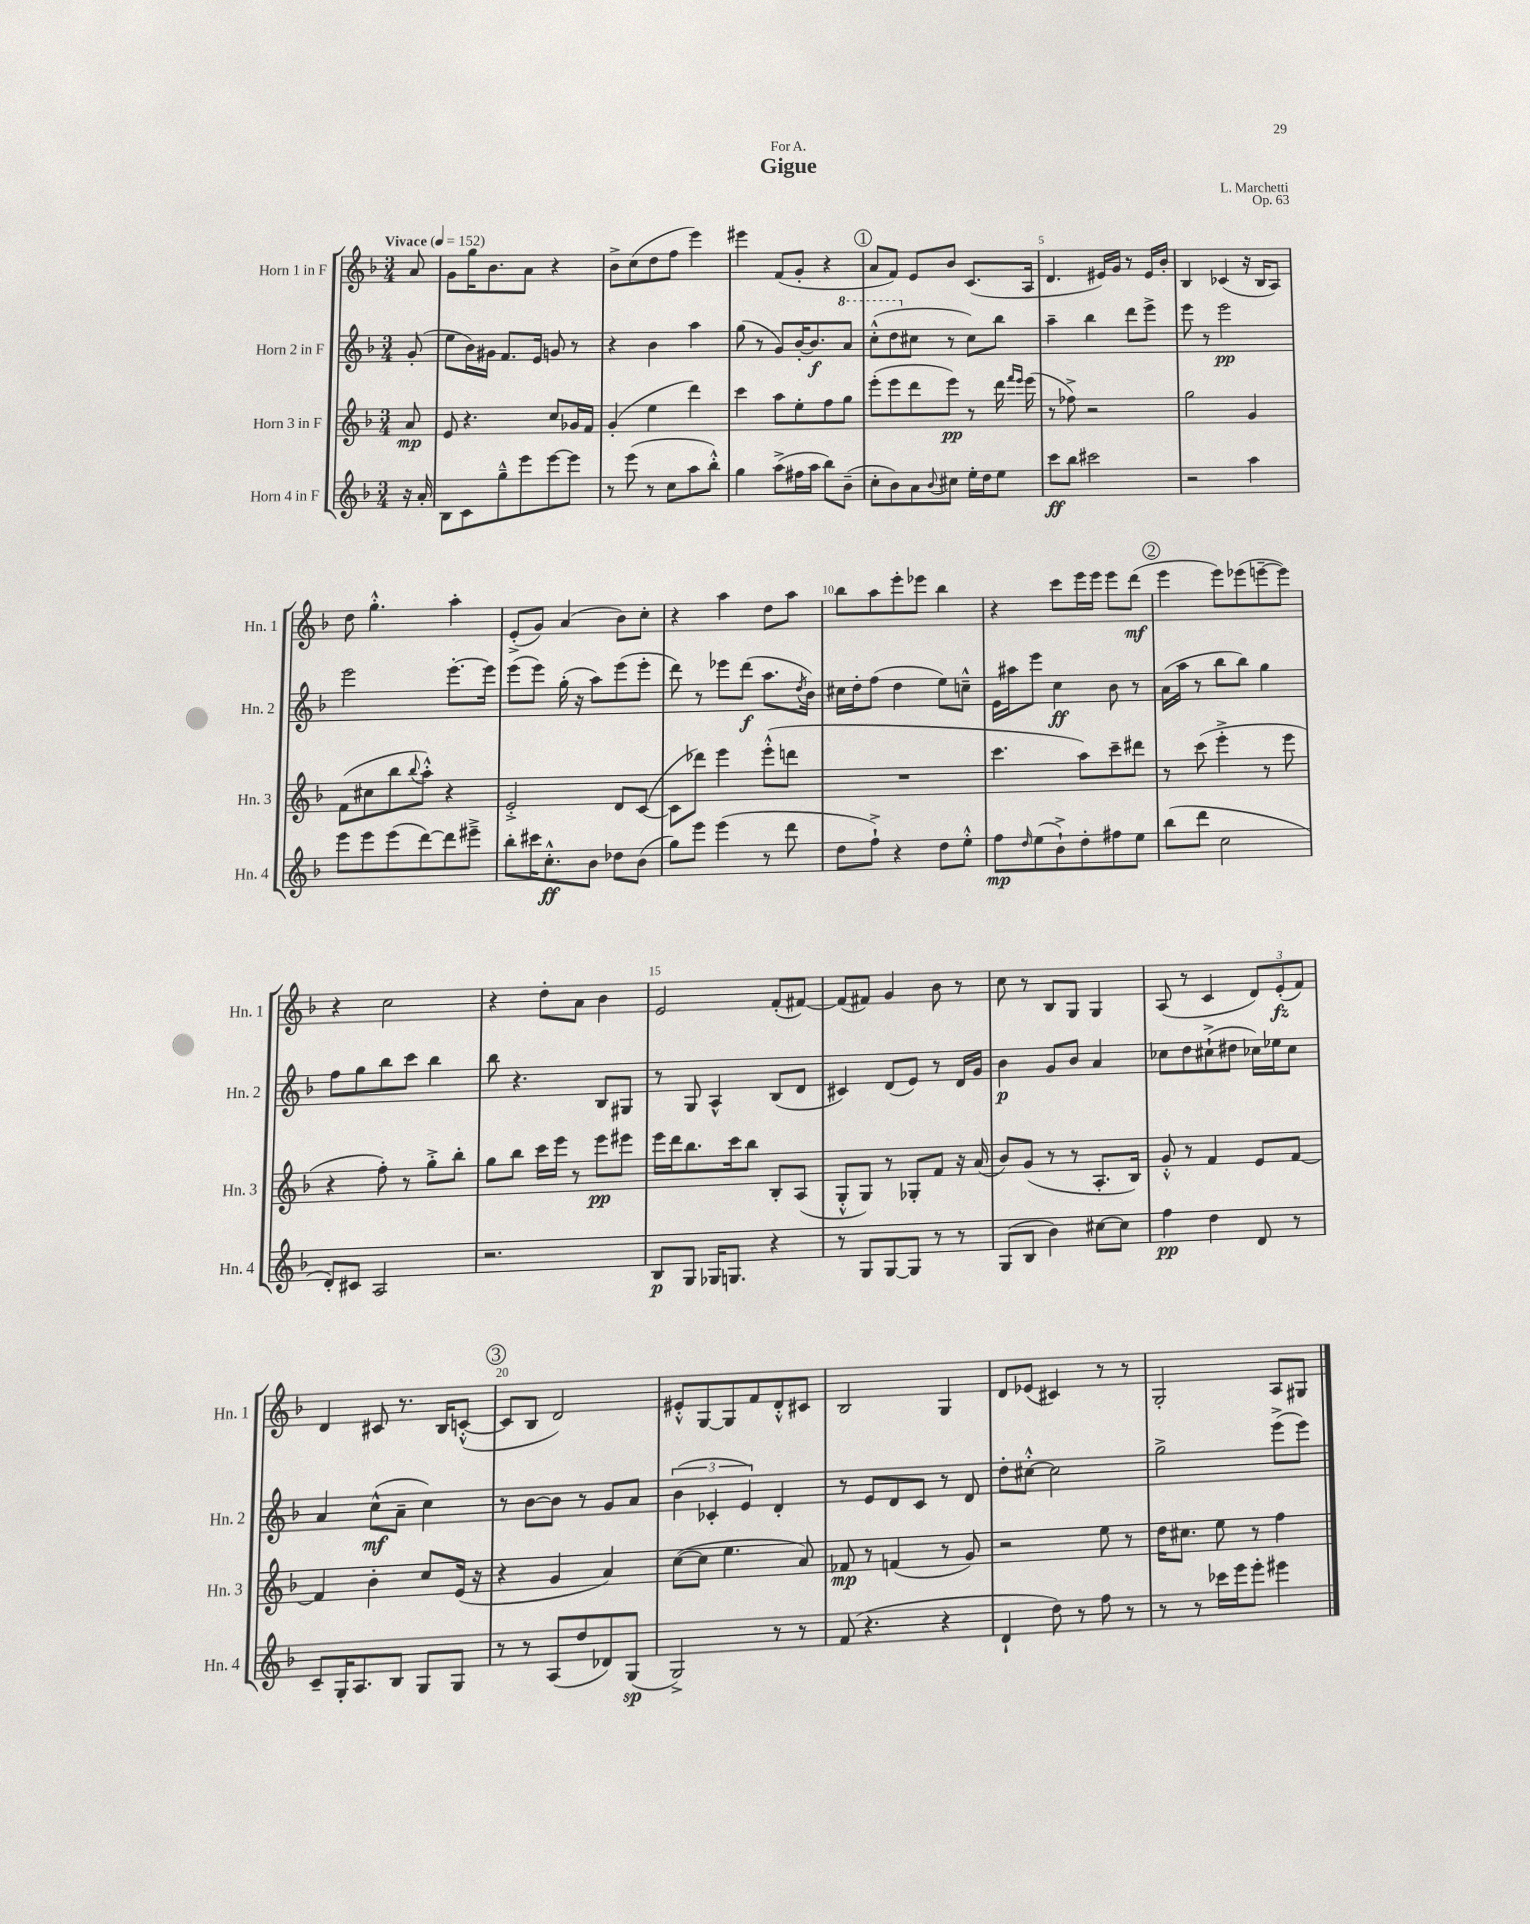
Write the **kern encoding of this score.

**kern	**kern	**kern	**kern
*staff4	*staff3	*staff2	*staff1
*clefG2	*clefG2	*clefG2	*clefG2
*k[b-]	*k[b-]	*k[b-]	*k[b-]
*M3/4	*M3/4	*M3/4	*M3/4
*MM152	*MM152	*MM152	*MM152
16r	8a/	(8g'/	8a/
16a'/	.	.	.
=	=	=	=
8B-\L	8e/	8ee\L	8g\L
8c\	4.r	16b-\L)	16gg\K
.	.	16g#\JJ	8.b-\
8gg~^^\	.	8.f/L	.
8eee\	.	.	8a\J
.	.	16e/Jk	.
[8eee\	8cc/L	8g/	4r
8eee\]J	16g-/L	8r	.
.	16f/JJ	.	.
=	=	=	=
8r	(4g'/	4r	8b-^\L
(8eee\	.	.	(8cc\
8r	4ee\	4b-\	8dd\
8cc\L	.	.	8ff\J
8aa\	4ddd\)	4aa\	4eee\)
8bb-'^^\J)	.	.	.
=	=	=	=
4gg\	4ccc\	(8gg\	4eee#\
.	.	8r	.
(8aa^\L	8aa\L	8g/L)	(8f/L
16ff#\L	8ee'\	[16b-'/K	8g'/J
16aa\JJ	.	8.b-/]	.
8bb-\L)	8ff\	.	4r
(8b-~\J	8gg\J	8aa/J	.
=	=	=	=
8cc'\L	(8eee'\L	(8ccc'^^\L	8a/L
8b-\)	8eee\	8ddd\	8f/J)
8a\	8ddd\	8cc#\J	8e/L
8qqb-/	.	.	.
8cc#\J	8eee\J)	8r	8b-/J
16ee'\LL	8r	8cc#\L)	(8.c/L
16dd\J	.	.	.
8ee\J	16ddd\	8bb-\J	.
.	16qqfff/LL	.	.
.	16qqeee/JJ	.	.
.	(16eee\	.	16A/Jk
=	=	=	=
8ccc\L	8r	4aa~\	4.d/
8bb-\J	8ff-^\)	.	.
2ccc#\	2r	4bb-\	.
.	.	.	16e#/LL)
.	.	.	16g/JJ
.	.	8ddd\L	8r
.	.	8eee^\J	16e#/LL
.	.	.	16b-'/JJ
=	=	=	=
2r	2gg\	8eee\	4B-/
.	.	8r	.
.	.	2eee\	(4c-/
4aa\	4g/	.	16r
.	.	.	16B-/LK
.	.	.	8A/J)
=	=	=	=
8eee\L	(8f\L	2eee\	8dd\
8eee\	8cc#\	.	4.gg'^^\
(8eee\	8bb-\	.	.
.	8qqbb-/	.	.
[8ddd\)	8aa'^^\J)	.	.
8ddd\]	4r	[8.eee'\L	4aa'\
8eee#~^\J	.	.	.
.	.	16eee\]Jk	.
=	=	=	=
8bb-'\L	2e'^/	(8eee\L	(8e'^/L
16ccc#\K	.	8eee\J)	8g/J)
8.cc'^^\	.	.	.
.	.	(16gg'\	(4a/
.	.	16r	.
8b-\J	.	8aa\L)	.
8dd-\L	8d/L	(8eee\	8b-\L)
(8b-\J	([8c/J	8eee'\J	8cc'\J
=	=	=	=
8gg\L)	8c\]L	8ddd\)	4r
8eee\J	8ddd-\J)	8r	.
(4eee\	4eee\	8eee-\L	4aa\
.	.	(8ddd\J	.
8r	(8eee'^^\L	8.aa\L	8dd\L
8ddd\	8ddd\J	.	8aa\J
.	.	8qdd/	.
.	.	16b-\Jk)	.
=	=	=	=
8dd\L	2.r	16cc#\LL	8bb-\L
.	.	16dd'\J	.
8ff`^\J)	.	(8ff\J	8aa\
4r	.	4dd\	8eee'\
.	.	.	8eee-\J
8dd\L	.	8ee\L)	4bb-\
8ee'^^\J	.	8cc~^^\J	.
=	=	=	=
8ff\L	4.ccc\	16e\LL	4r
.	.	16aa#\J	.
16qqdd/	.	.	.
(8ee\	.	8eee\J	.
8b-`^\)	.	4cc\	8ccc\L
8dd'\	8aa\L)	.	16eee\L
.	.	.	16eee\JJ
8ff#\	8ccc~\	8b-\	8eee\L
8ee\J	8ddd#\J	8r	(8ddd\J
=	=	=	=
(8bb-\L	8r	(16a\LL	4eee\
.	.	16aa\JJ	.
8ddd\J	(8ccc\	8r	.
2cc\	4eee'^\	8bb-\L	8eee\L)
.	.	8bb-\J)	(8eee-\
.	8r	4gg\	[8eee~\
.	8eee\	.	8eee\]J)
=	=	=	=
8d'/L)	4r	8ff\L	4r
8c#/J	.	8gg\	.
2A/	8ff'\)	8bb-\	2cc\
.	8r	8ccc\J	.
.	8gg'^\L	4bb-\	.
.	8bb-'\J	.	.
=	=	=	=
2.r	8gg\L	8bb-\	4r
.	8bb-\J	4.r	.
.	16ccc\LL	.	8dd'\L
.	16eee\JJ	.	.
.	8r	.	8a\J
.	8eee\L	8B-/L	4b-\
.	8eee#\J	8G#/J	.
=	=	=	=
8B-/L	16eee\LL	8r	2e/
.	16ddd\J	.	.
8G/J	8.bb-\	8G/	.
16G-/LK	.	4A^^/	.
8.G/J	16ccc\k	.	.
.	8bb-\J	.	.
4r	8B-'/L	(8B-/L	(8f'/L
.	(8A/J	8d/J	[8f#/J)
=	=	=	=
8r	8G'^^/L	4c#/)	(8f#/]L
8G/L	8G/J)	.	8f#/J)
[8G/	8r	(8d/L	4g/
8G/]J	8G-'/L	8e/J)	.
8r	8f/J	8r	8b-\
8r	16r	16d/LL	8r
.	(16a/	16g/JJ	.
=	=	=	=
(8G/L	8b-/L)	4b-\	8cc\
8B-/J	(8g/J	.	8r
4b-\)	8r	8g/L	8B-/L
.	8r	8b-/J	8G/J
[8cc#\L	8.A'/L	4a/	4G/
8cc#\]J	.	.	.
.	16B-/Jk)	.	.
=	=	=	=
4ff\	8g'^^/	8cc-\L	(8A/
.	8r	8dd\	8r
4dd\	4f/	(8cc#`^\	4c/
.	.	8dd#\J	.
8d/	8e/L	16cc-\LL)	12d/L)
.	.	16ee-\J	.
.	.	.	(12e'/
8r	[8f/J	8cc-\J	.
.	.	.	12f/J)
=	=	=	=
8c~/L	4f/]	4a/	4d/
16G'/K	.	.	.
8.A/	.	.	.
.	4b-'\	(8cc^^\L	8c#/
8B-/J	.	8a~\J	8.r
8G/L	8cc/L	4cc\)	.
.	.	.	16B-/LK
8G/J	(16e/Jk	.	([8c'^^/J
.	16r	.	.
=	=	=	=
8r	4r	8r	8c/]L
8r	.	[8b-\L	8B-/J
(8A/L	4g/	8b-\]J	2d/)
8dd/	.	8r	.
8d-/)	4a/)	8g/L	.
(8G/J	.	8a/J	.
=	=	=	=
2G^/)	([8cc\L	(6b-\	8e#'^^/L
.	8cc\]J	.	[8G/
.	.	6c-'/	.
.	4.ee\	.	8G/]
.	.	6e/)	.
.	.	.	8f/
8r	.	4d'/	8d'^^/
8r	8a/)	.	8c#/J
=	=	=	=
(8f/	8f-/	8r	2B-/
4.r	8r	8e/L	.
.	(4f/	8d/	.
.	.	8c/J	.
4r	8r	8r	4G/
.	8g/)	8d/	.
=	=	=	=
4d`/	2r	8dd'\L	8d/L
.	.	[8cc#'^^\J	(8e-/J
8dd\)	.	2cc#\]	4c#/)
8r	.	.	.
8ff\	8ee\	.	8r
8r	8r	.	8r
=	=	=	=
8r	16dd\LK	2gg^\	2G'/
.	8.cc#\J	.	.
8r	.	.	.
16ccc-\LL	8ee\	.	.
16eee\J	.	.	.
8eee'\J	8r	.	.
4eee#\	4ff\	(8eee^\L	8A/L
.	.	8eee\J)	8G#/J
==	==	==	==
*-	*-	*-	*-
